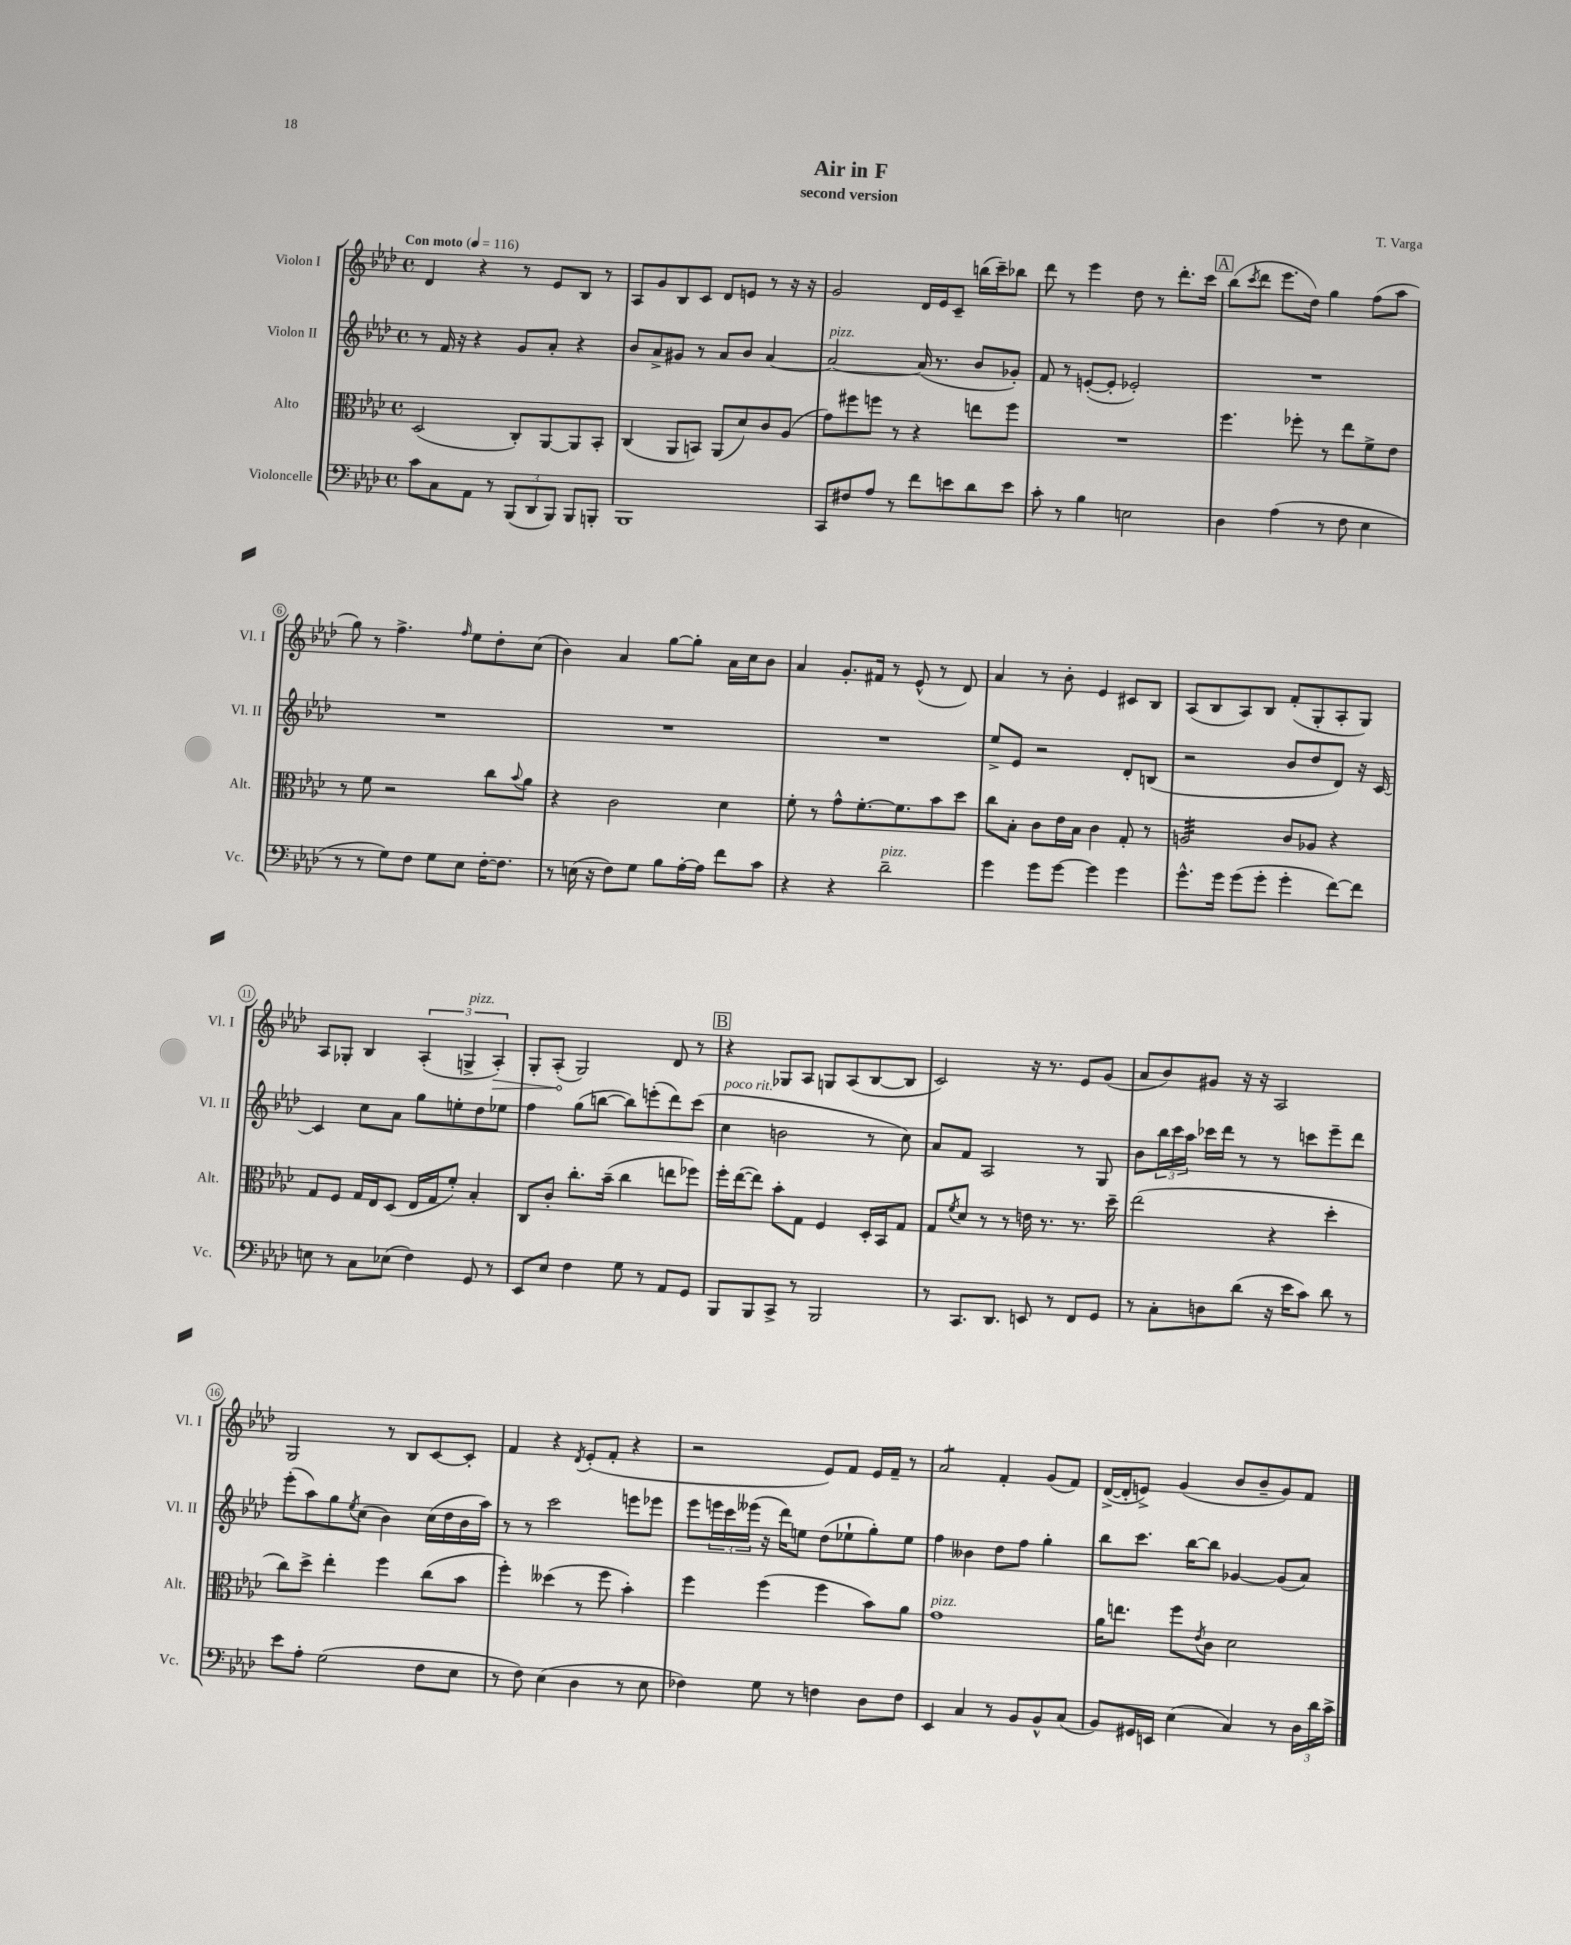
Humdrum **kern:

**kern	**kern	**kern	**kern
*staff4	*staff3	*staff2	*staff1
*clefF4	*clefC3	*clefG2	*clefG2
*k[b-e-a-d-]	*k[b-e-a-d-]	*k[b-e-a-d-]	*k[b-e-a-d-]
*M4/4	*M4/4	*M4/4	*M4/4
*met(c)	*met(c)	*met(c)	*met(c)
*MM116	*MM116	*MM116	*MM116
8c	(2D-	8r	4d-
8C	.	16f	.
.	.	16r	.
8AA-	.	4r	4r
8r	.	.	.
(12BBB-	8C')	8g	8r
12DD-	.	.	.
.	[8AA-	8a-'	8e-
12BBB-)	.	.	.
8BBB-	8AA-]	4r	8B-
8BBB'	8BB-'	.	8r
=	=	=	=
1BBB-	(4C	8b-	8A-
.	.	8a-^	8g
.	8AA-	8g#	8B-
.	8BB)	8r	8c
.	(8AA-	8a-	8d-
.	8d-)	8b-	8e
.	8c	[4a-	8r
.	(8A-	.	16r
.	.	.	16r
=	=	=	=
8CC	8g)	2a-_	2g
8F#	8ff#	.	.
8A-	8ff	.	.
8r	8r	.	.
8f	4r	(16a-]	16d-
.	.	8.r	16e-
8e	.	.	8c~
8d-	8ee	8b-	(16bb
.	.	.	16ccc~)
8e	8ff	8g-')	8bb-
=	=	=	=
8c'	1r	8f	8ddd-
8r	.	8r	8r
4B-	.	([8e'	4eee-
.	.	8e']	.
2E	.	2e-')	8dd-
.	.	.	8r
.	.	.	8.ddd-'
.	.	.	16ccc
=	=	=	=
4D-	4.ff	1r	(8bb-
.	.	.	8qccc
.	.	.	8ddd-
(4A-	.	.	8.eee-
.	8ff-'	.	.
.	.	.	16dd-)
8r	8r	.	4gg
8F	8ee-	.	.
4E-	8f^	.	(8ff
.	8e-	.	8aa-
=	=	=	=
8r	8r	1r	8gg)
8r	8f	.	8r
8G)	2r	.	4.ff^
8F	.	.	.
8G	.	.	.
.	.	.	16qqff
8E-	.	.	8ee-
[16F'	8cc	.	8dd-'
8.F]	.	.	.
.	8qqb-	.	.
.	8a-	.	(8cc
=	=	=	=
8r	4r	1r	4b-)
(16E	.	.	.
16r	.	.	.
8F)	2c	.	4a-
8G	.	.	.
8B-	.	.	[8gg
[16A-'	.	.	8gg']
16A-]	.	.	.
8f	4d-	.	16a-
.	.	.	16cc
8c	.	.	8b-
=	=	=	=
4r	8f'	1r	4a-
.	8r	.	.
4r	8g^^	.	8.g'
.	[8.f'	.	.
.	.	.	16f#
2d-~	.	.	8r
.	8.f]	.	.
.	.	.	(8e-^^
.	8b-	.	8r
.	8dd-	.	8d-)
=	=	=	=
4g	8cc	8ee-^	4a-
.	8B-'	8e-	.
8g	8c	2r	8r
[8g	16e-	.	8b-'
.	16B-	.	.
4g]	4c	.	4e-
4g	8G'	8d-'	8c#
.	8r	(8B	8B-
=	=	=	=
8.g^^	2A	2r	(8A-
.	.	.	8B-
16g	.	.	.
(8g	.	.	8A-)
8g'	.	.	8B-
4g'	8c	8b-	(8f'
.	8A-	8dd-	8G'
[8f)	4r	8d-)	8A-'
8f]	.	16r	8G)
.	.	[16c	.
=	=	=	=
8E	8G	4c]	8A-
8r	8F	.	8G-'
8C	16G	8cc	4B-
.	16E-	.	.
(8E-	(8D-	8a-	.
4F)	16E-	8gg	(6A-'
.	16G	.	.
.	8f')	8ee'	.
.	.	.	6G^
8GG	4B-'	8dd-	.
.	.	.	6A-')
8r	.	8ee-	.
=	=	=	=
8EE-	8C	4ff	8G'
8E-	8c'	.	(8A-'
4F	8.cc'	(8gg	2G)
.	.	[8bb	.
.	(16b-~	.	.
8G	4cc	8bb])	.
8r	.	(8eee'	.
8AA-	8ee	8ddd-)	8d-
8GG	8ff-)	(8ccc	8r
=	=	=	=
8BBB-	16ff'	4cc	4r
.	([16ee-	.	.
8BBB-	8ee-])	.	.
8CC^	8b-'	2b	8G-
8r	8G	.	8A-
2BBB-	4F	.	8G
.	.	.	(8A-
.	16D-'	8r	[8B-
.	16BB-	.	.
.	8G	8cc)	8B-]
=	=	=	=
8r	8G	8a-	2c)
.	8qf	.	.
8.CC	8d-	8f	.
.	8r	2A-	.
8.DD-	.	.	.
.	8r	.	.
8EE	16e	.	16r
.	8.r	.	8.r
8r	.	.	.
8FF	8.r	8r	8e-
8GG	.	8G	(8g
.	16dd-~	.	.
=	=	=	=
8r	(2ee-	8b-	8a-
8C'	.	24bb-	8b-)
.	.	24ccc	.
.	.	24aa-	.
8D	.	16ccc-	8g#
.	.	16ddd-	.
(8d-	.	8r	16r
.	.	.	16r
16r	4r	8r	2A-
16e-	.	.	.
8c)	.	8ccc	.
8d-	4dd-'	8eee-~	.
8r	.	8ddd-	.
=	=	=	=
8e-	8cc)	(8eee-'	2G
8A-'	8dd-^	8aa-)	.
(2G	4ee-'	8gg	.
.	.	8qee-	.
.	.	(8cc	.
.	4ff	4b-)	8r
.	.	.	8B-
8F	(8cc	(16cc	[8c
.	.	16dd-	.
8E-	8b-	16b-	8c']
.	.	16aa-)	.
=	=	=	=
8r	4ff')	8r	4f
8F)	.	8r	.
(4E-	(4dd--	2ccc	4r
.	.	.	8qd-
4D-	8r	.	(8e-'
.	8ff	.	8f'
8r	4b-')	8eee	4r
8E-	.	8eee-	.
=	=	=	=
4F-)	4ff	8eee-	2r
.	.	24eee	.
.	.	24ccc	.
.	.	(24eee--	.
8G	(4ff	16r	.
.	.	16ddd-)	.
8r	.	8ee	.
4F	4ff	(8dd-	8e-)
.	.	8ee-`	8f
8D-	8b-)	8gg')	16e-
.	.	.	16f~
8F	8a-	8ee-	8r
=	=	=	=
4EE-	1g	4ff	2a-
4C	.	4b--	.
8r	.	8dd-	4f'
8BB-	.	8ff	.
8BB-^^	.	4gg'	(8g
(8C	.	.	8f)
=	=	=	=
8BB-)	16a-	8bb-	([16d-^
.	8.ee	.	16d-']
16GG#	.	8.ccc	8e^)
16EE	.	.	.
(4E-	8ff	.	(4g
.	.	[16bb-	.
.	8qe-	.	.
.	8c	8bb-]	.
4C)	2d-	[4g-	8b-
.	.	.	8b-~
8r	.	(8g-]	8g)
24D-	.	8a-)	8f
24d-	.	.	.
24c^	.	.	.
==	==	==	==
*-	*-	*-	*-
